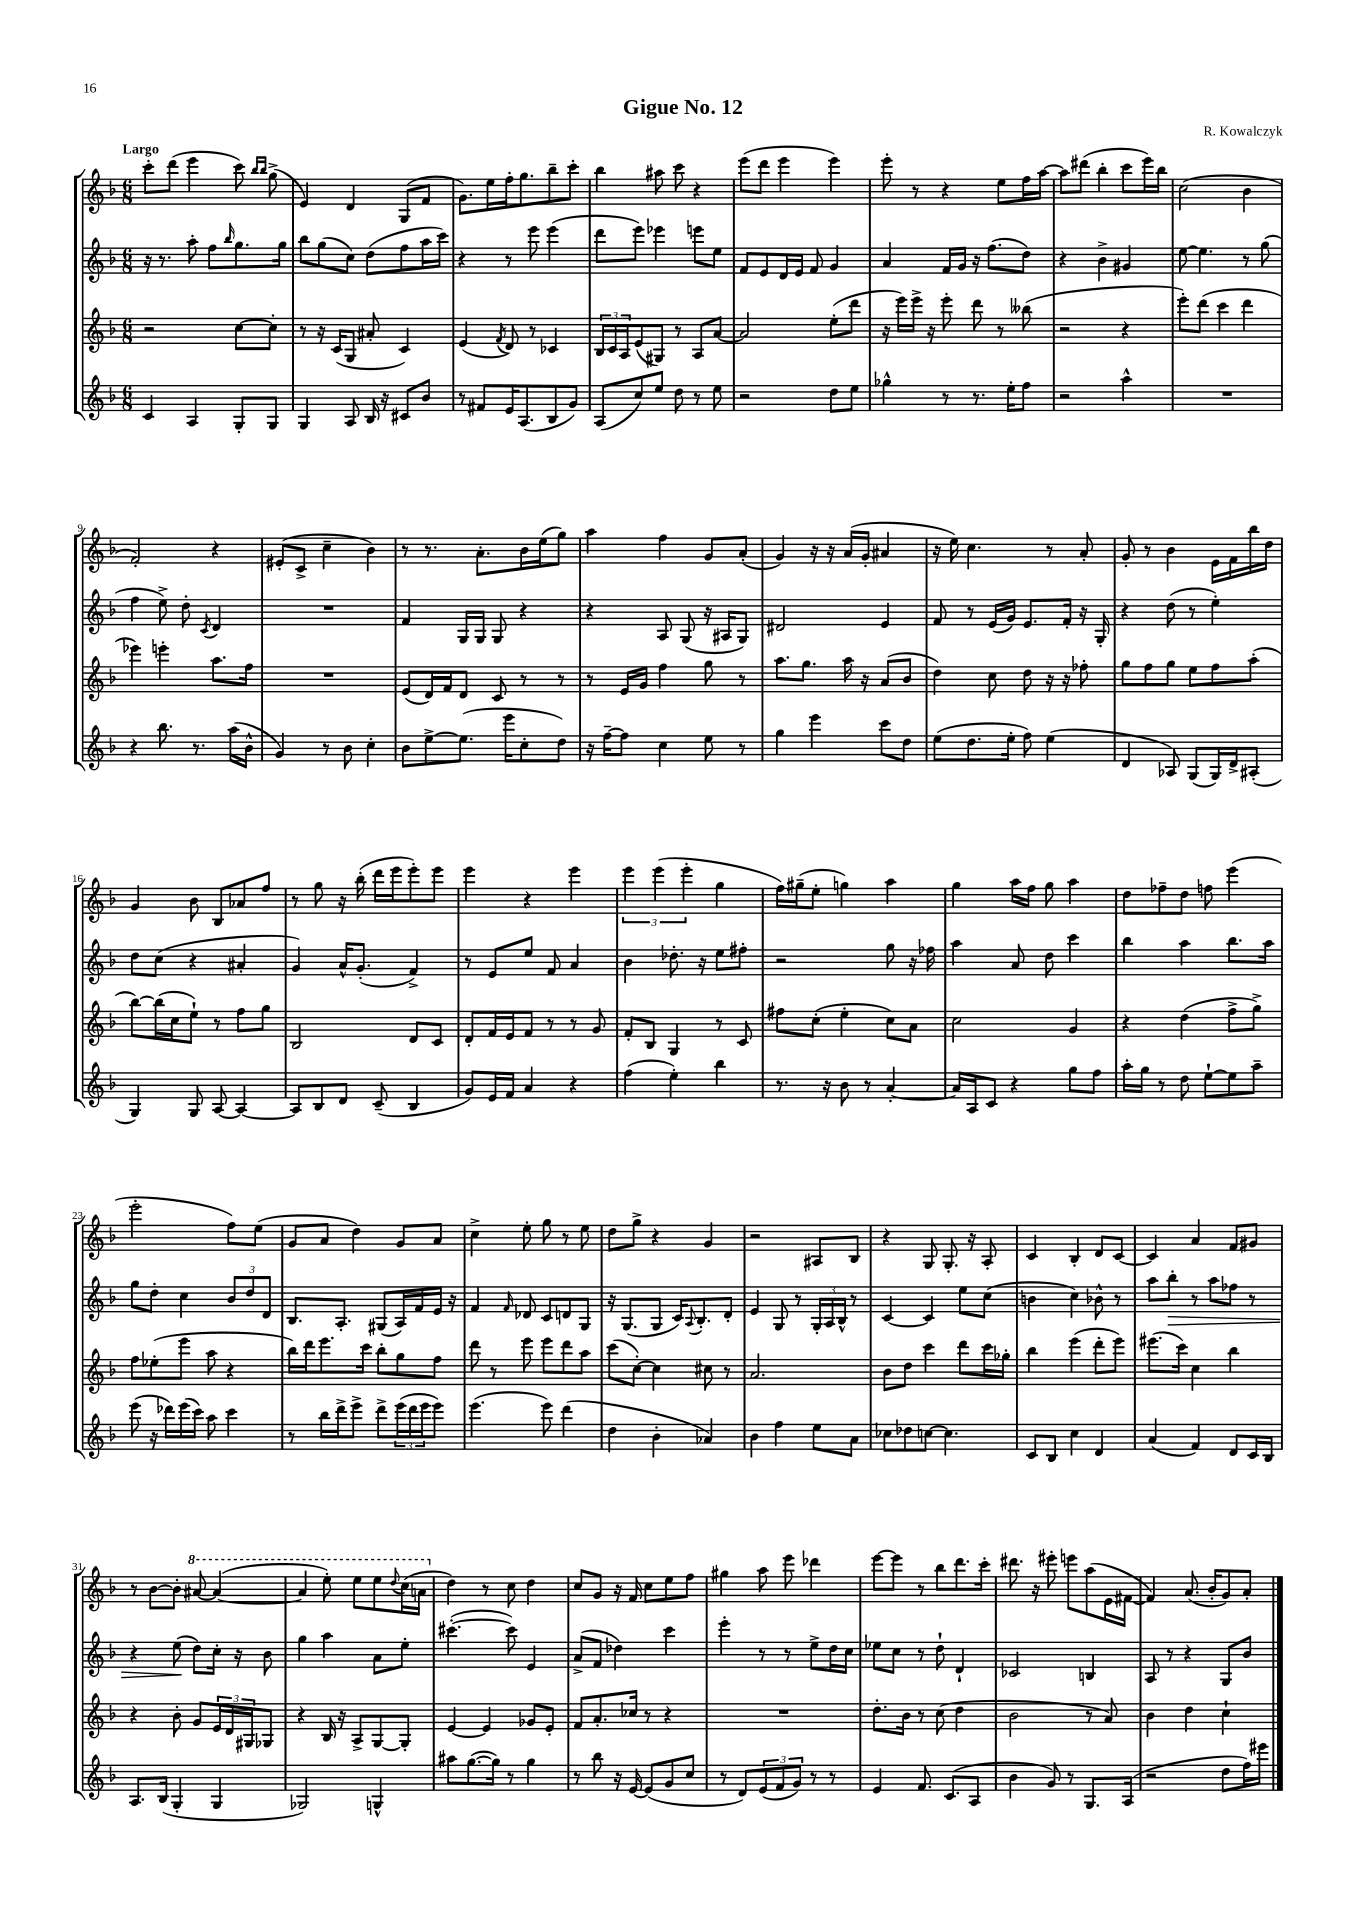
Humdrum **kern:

**kern	**kern	**kern	**kern
*staff4	*staff3	*staff2	*staff1
*clefG2	*clefG2	*clefG2	*clefG2
*k[b-]	*k[b-]	*k[b-]	*k[b-]
*M6/8	*M6/8	*M6/8	*M6/8
4c	2r	16r	8ccc'
.	.	8.r	.
.	.	.	(8ddd
4A	.	8aa'	4eee
.	.	8ff	.
.	.	16qqbb-	.
8G'	[8cc	8.gg	8ccc)
.	.	.	16qqbb-
.	.	.	16qqbb-
8G	8cc']	.	(8gg^
.	.	16gg	.
=	=	=	=
4G	8r	8bb-	4e)
.	16r	(8gg	.
.	(16c	.	.
8A	8G	8cc)	4d
16B-	8a#'	(8dd	.
16r	.	.	.
8c#	4c)	8ff	(8G
8b-	.	16aa	8f
.	.	16ccc)	.
=	=	=	=
8r	(4e	4r	8.g)
8f#	.	.	.
.	.	.	16ee
.	8qf	.	.
16e	8d)	8r	16ff'
(8.A	.	.	8.gg
.	8r	8eee	.
8B-	4c-	(4eee	8bb-~
8g)	.	.	8ccc'
=	=	=	=
(8A	24B-	8ddd	4bb-
.	24c	.	.
.	24A	.	.
8cc)	(8e	8eee)	.
8ee	8G#)	4eee-	8aa#
8dd	8r	.	8ccc
8r	8A	8eee	4r
8ee	[8a	8ee	.
=	=	=	=
2r	2a]	8f	(8eee
.	.	8e	8ddd
.	.	16d	4eee
.	.	16e	.
.	.	8f	.
8dd	(8ee'	4g	4eee)
8ee	8ddd	.	.
=	=	=	=
4gg-^^	16r	4a	8eee'
.	16eee)	.	.
.	16eee^	.	8r
.	16r	.	.
8r	8eee'	16f	4r
.	.	16g	.
8.r	8ddd	16r	.
.	.	(8.ff	.
.	8r	.	8ee
16ee'	.	.	.
8ff	(8bb--	8dd)	16ff
.	.	.	[16aa
=	=	=	=
2r	2r	4r	8aa]
.	.	.	(8ddd#
.	.	4b-^	4bb-'
4aa^^	4r	4g#	8ccc
.	.	.	16eee)
.	.	.	16bb-
=	=	=	=
2.r	8eee')	[8ee	(2cc
.	(8ddd	4.ee]	.
.	4ccc	.	.
.	4ddd	8r	4b-
.	.	(8gg	.
=	=	=	=
4r	4eee-)	4ff	2f')
8.bb-	4eee'	8ee^)	.
.	.	8dd'	.
8.r	.	.	.
.	.	8qc	.
.	8.aa	4d	4r
(16aa	.	.	.
16b-^^	16ff	.	.
=	=	=	=
4g)	2.r	2.r	(8e#'
.	.	.	8c^
8r	.	.	4cc~
8b-	.	.	.
4cc'	.	.	4b-)
=	=	=	=
8b-	(8e	4f	8r
[8ee^	16d)	.	8.r
.	16f	.	.
(8.ee]	8d	16G	.
.	.	16G	8.a'
.	8c	8G	.
16eee	.	.	.
8cc'	8r	4r	16b-
.	.	.	(16ee
8dd)	8r	.	8gg)
=	=	=	=
16r	8r	4r	4aa
[16ff~	.	.	.
8ff]	16e	.	.
.	16g	.	.
4cc	4ff	8A	4ff
.	.	(8G	.
8ee	8gg	16r	8g
.	.	16A#	.
8r	8r	8G)	(8a'
=	=	=	=
4gg	8.aa	2d#	4g)
.	8.gg	.	.
4eee	.	.	16r
.	.	.	16r
.	16aa	.	(16a
.	16r	.	16g'
8ccc	(8a	4e	4a#
8dd	8b-	.	.
=	=	=	=
(8ee	4dd)	8f	16r
.	.	.	16ee)
8.dd	.	8r	4.cc
.	8cc	(16e	.
16ee'	.	16g)	.
8ff)	8dd	8.e	.
(4ee	16r	.	8r
.	16r	16f'	.
.	8ff-'	16r	8a'
.	.	16G'	.
=	=	=	=
4d	8gg	4r	8g'
.	8ff	.	8r
8A-)	8gg	(8dd	4b-
(8G	8ee	8r	.
16G)	8ff	4ee')	16e
16d^	.	.	16f
(8A#'	(8aa'	.	16bb-
.	.	.	16dd
=	=	=	=
4G)	[8bb-)	8dd	4g
.	(16bb-]	(8cc	.
.	16cc	.	.
8G	8ee`)	4r	8b-
[8A	8r	.	8B-
4A_	8ff	4a#'	8a-
.	8gg	.	8ff
=	=	=	=
8A]	2B-	4g)	8r
8B-	.	.	8gg
8d	.	16a^^	16r
.	.	(8.g'	(16bb-'
(8c~	.	.	16ddd
.	.	.	16eee
4B-	8d	4f^)	8eee')
.	8c	.	8eee
=	=	=	=
8g)	8d'	8r	4eee
16e	16f	8e	.
16f	16e	.	.
4a	8f	8ee	4r
.	8r	8f	.
4r	8r	4a	4eee
.	8g	.	.
=	=	=	=
(4ff	8f'	4b-	6eee
.	8B-	.	.
.	.	.	(6eee
4ee')	4G	8.dd-'	.
.	.	.	6eee'
.	.	16r	.
4bb-	8r	8ee	4gg
.	8c	8ff#'	.
=	=	=	=
8.r	8ff#	2r	16ff)
.	.	.	(16gg#~
.	(8cc'	.	8ee'
16r	.	.	.
8b-	4ee'	.	4gg)
8r	.	.	.
[4a'	8cc)	8gg	4aa
.	8a	16r	.
.	.	16ff-	.
=	=	=	=
16a]	2cc	4aa	4gg
16A	.	.	.
8c	.	.	.
4r	.	8a	16aa
.	.	.	16ff
.	.	8dd	8gg
8gg	4g	4ccc	4aa
8ff	.	.	.
=	=	=	=
16aa'	4r	4bb-	8dd
16gg	.	.	.
8r	.	.	8ff-~
8dd	(4dd	4aa	8dd
[8ee`	.	.	8ff
8ee]	8ff^	8.bb-	(4eee
8aa~	8gg^)	.	.
.	.	16aa	.
=	=	=	=
(8eee	8ff	8gg	2eee'
16r	(8ee-'	8dd'	.
16ddd-)	.	.	.
(16eee	8eee	4cc	.
16ccc)	.	.	.
8aa	8aa	.	.
4ccc	4r	12b-	8ff)
.	.	12dd	.
.	.	.	(8ee
.	.	12d	.
=	=	=	=
8r	16bb-)	8.B-	8g
.	16ddd	.	.
16bb-	8.eee	.	8a
16ddd^	.	8.A'	.
8eee^	.	.	4dd)
.	16ccc	.	.
8ddd^	8bb-'	(8G#	.
(24eee	8gg	16A)	8g
24ddd	.	.	.
.	.	16f	.
24eee	.	.	.
8eee)	8ff	16e	8a
.	.	16r	.
=	=	=	=
(4.eee	8ddd	4f	4cc^
.	8r	.	.
.	.	16qqf	.
.	8eee	8d-	8ee'
8eee)	8eee	8c	8gg
(4ddd	8ddd	8d	8r
.	8aa	8G	8ee
=	=	=	=
4dd	(8ccc	16r	8dd
.	.	(8.G	.
.	[8cc')	.	8gg^
4b-'	4cc]	8G	4r
.	.	16c)	.
.	.	8qqA	.
.	.	8.B-'	.
4a-)	8cc#	.	4g
.	8r	8d'	.
=	=	=	=
4b-	2.a	4e	2r
4ff	.	8G	.
.	.	8r	.
8ee	.	24G'	8A#
.	.	24A	.
.	.	24B-^^	.
8a	.	8r	8B-
=	=	=	=
8cc-	8b-	[4c	4r
8dd-	8dd	.	.
[8cc	4ccc	4c]	8G
4.cc]	.	.	8.G'
.	8ddd	8ee	.
.	.	.	16r
.	16ccc	(8cc	8A'
.	16gg-'	.	.
=	=	=	=
8c	4bb-	4b	4c
8B-	.	.	.
4cc	(4eee	4cc)	4B-'
4d	8ddd'	8b-^^	8d
.	8eee)	8r	[8c
=	=	=	=
(4a	(8.eee#	8aa	4c]
.	.	8bb-'	.
.	16ccc)	.	.
4f)	4cc	8r	4a
.	.	8aa	.
8d	4bb-	8ff-	8f
16c	.	8r	8g#
16B-	.	.	.
=	=	=	=
8.A	4r	4r	8r
.	.	.	[8b-
(16B-	.	.	.
4G'	8b-'	(8ee	8b-']
.	8g	8dd)	[8aa#
4G	24e	16cc'	(4aa#_
.	24d	.	.
.	.	16r	.
.	24G#	.	.
.	8G-	8b-	.
=	=	=	=
2G-)	4r	4gg	4aa#]
.	16B-	4aa	8eee')
.	16r	.	.
.	8A^	.	8eee
4G^^	[8G	8a	8eee
.	.	.	8qqddd
.	8G']	8ee'	(16ccc
.	.	.	16aa
=	=	=	=
8aa#	[4e	([4.ccc#'	4dd)
([8.gg	.	.	.
.	4e]	.	8r
16gg])	.	.	.
8r	.	8ccc#])	8cc
4gg	8g-	4e	4dd
.	8e'	.	.
=	=	=	=
8r	8f	(8a^	8cc
8bb-	8.a'	8f	8g
16r	.	4dd-)	16r
[16e	16cc-	.	16f
(8e]	8r	.	8cc
8g	4r	4ccc	8ee
8cc	.	.	8ff
=	=	=	=
8r	2.r	4eee'	4gg#
8d)	.	.	.
(12e	.	8r	8aa
12f	.	.	.
.	.	8r	8eee
12g)	.	.	.
8r	.	8ee^	4ddd-
8r	.	16dd	.
.	.	16cc	.
=	=	=	=
4e	8.dd'	8ee-	[8eee
.	.	8cc	8eee]
.	16b-	.	.
8.f	8r	8r	8r
.	(8cc	8dd`	8bb-
(8.c	.	.	.
.	4dd	4d`	8.ddd
8A	.	.	.
.	.	.	16ccc'
=	=	=	=
4b-	2b-	2c-	8.ddd#
.	.	.	16r
8g)	.	.	8eee#'
8r	.	.	8eee
8.G	8r	4B	(8aa
.	8a)	.	16e
(16A	.	.	[16f#
=	=	=	=
2r	4b-	8A	4f#])
.	.	8r	.
.	4dd	4r	(8.a
.	.	.	16b-'
8dd	4cc`	8G	8g)
16ff)	.	8b-	8a'
16eee#	.	.	.
==	==	==	==
*-	*-	*-	*-
